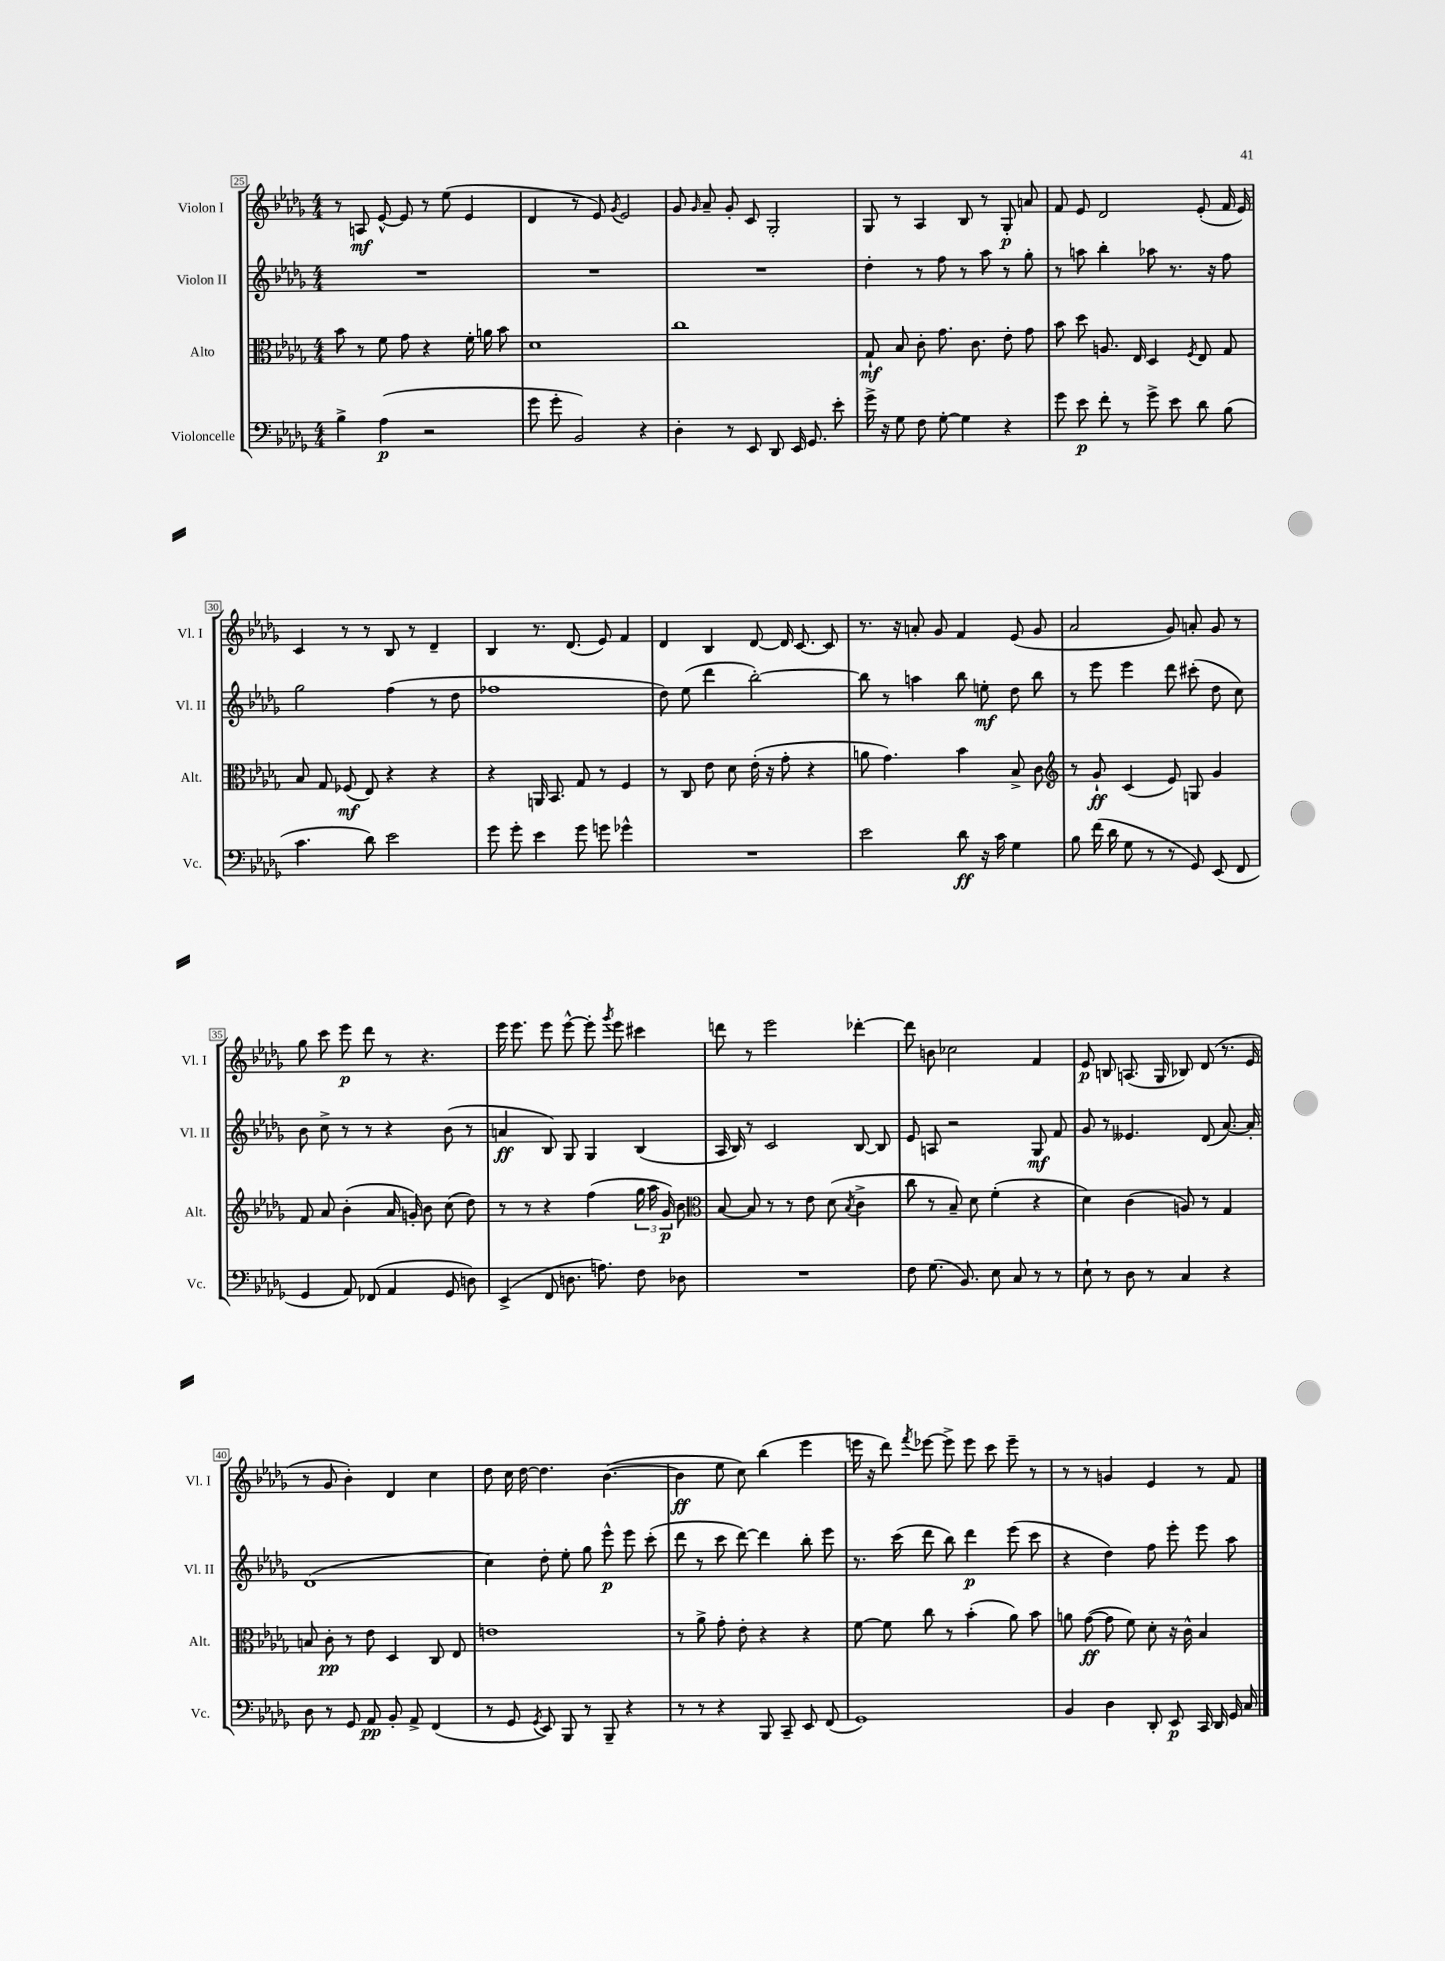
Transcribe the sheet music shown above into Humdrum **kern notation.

**kern	**kern	**kern	**kern
*staff4	*staff3	*staff2	*staff1
*clefF4	*clefC3	*clefG2	*clefG2
*k[b-e-a-d-g-]	*k[b-e-a-d-g-]	*k[b-e-a-d-g-]	*k[b-e-a-d-g-]
*M4/4	*M4/4	*M4/4	*M4/4
4B-^	8b-	1r	8r
.	8r	.	8A
(4A-	8f	.	[8e-^^
.	8g-	.	8e-]
2r	4r	.	8r
.	.	.	(8ee-
.	16f'	.	4e-
.	16a	.	.
.	8b-	.	.
=	=	=	=
8g-	1d-	1r	4d-
8g-'	.	.	.
2BB-)	.	.	8r
.	.	.	8e-)
.	.	.	8qg-
.	.	.	2e-
4r	.	.	.
=	=	=	=
4D-'	1cc	1r	8g-
.	.	.	16qqg-
.	.	.	8a-~
8r	.	.	8g-'
8EE-	.	.	8c
8DD-	.	.	2G-'
16EE-	.	.	.
8.GG-	.	.	.
8e-'	.	.	.
=	=	=	=
16g-^	8G-`	4dd-'	8G-
16r	.	.	.
8G-	8B-	.	8r
8F	8c'	8r	4A-
[8G-'	8.g-	8ff	.
4G-]	.	8r	8B-
.	8.c	.	.
.	.	8aa-	8r
4r	8e-'	8r	8G-'
.	8g-	8gg-'	8a
=	=	=	=
8g-	8b-	8r	8f
8e-	8dd-	8aa	8e-
8f'	8.A	4bb-'	2d-
8r	.	.	.
.	16E-	.	.
8g-^	4D-	8aa-	.
8e-	.	8.r	.
.	8qF	.	.
8d-	8E-	.	(8e-'
.	.	16r	.
(8B-	8G-	8ff	16f
.	.	.	16e-)
=	=	=	=
4.c	8B-	2gg-	4c
.	8G-	.	.
.	(8F-	.	8r
8d-)	8E-)	.	8r
2e-	4r	(4ff	8B-
.	.	.	8r
.	4r	8r	4d-~
.	.	8dd-	.
=	=	=	=
8g-	4r	1ff-	4B-
8g-'	.	.	.
4e-	16AA	.	8.r
.	8.BB-	.	.
.	.	.	(8.d-
8g-	8G-	.	.
8g	8r	.	8e-)
4g-^^	4F	.	4f
=	=	=	=
1r	8r	8dd-)	4d-
.	8C	(8ee-	.
.	8e-	4ddd-	4B-
.	8d-	.	.
.	(16e-'	[2bb-')	[8d-
.	16r	.	.
.	8g-'	.	16d-]
.	.	.	[8.c
.	4r	.	.
.	.	.	8c]
=	=	=	=
2e-	8a	8bb-]	8.r
.	4.g-)	8r	.
.	.	.	16r
.	.	4aa	8a'
.	.	.	8g-
8d-	4b-	8bb-	4f
16r	.	8ee'	.
16c	.	.	.
4G-	8B-^	8dd-	(8e-
.	8c	8bb-	8g-
=	=	=	=
*	*clefG2	*	*
8B-	8r	8r	2a-
(16f	8g-`	8eee-	.
16d-	.	.	.
8G-	(4c	4eee-	.
8r	.	.	.
8r	8e-)	8ddd-	8g-)
8GG-)	8G	(8ccc#'	8a'
(8EE-	4g-	8dd-	8g-
8FF	.	8cc)	8r
=	=	=	=
4GG-	8f	8b-	8gg-
.	8a-	8cc^	8ccc
8AA-)	(4b-'	8r	8eee-
(8FF-	.	8r	8ddd-
4AA-	16a-	4r	8r
.	16g')	.	.
.	8b-	.	4.r
8GG-	(8cc	(8b-	.
8D)	8dd-)	8r	.
=	=	=	=
(4EE-^	8r	4a	16eee-
.	.	.	8.eee-
.	8r	.	.
8FF	4r	8B-)	8eee-
8.D	.	8G-	[8eee-^^
.	(4ff	4G-	8eee-']
8.A)	.	.	.
.	.	.	8qggg-
.	.	.	8eee-
8F	24gg-	(4B-	4ccc#
.	24aa-	.	.
.	24g-)	.	.
8D-	8b-	.	.
=	=	=	=
*	*clefC3	*	*
1r	[8B-	16A-	8ddd
.	.	16B-)	.
.	8B-]	8r	8r
.	8r	2c	2eee-
.	8r	.	.
.	8e-	.	.
.	(8d-	.	.
.	8qB-	.	.
.	4c^	[8B-	[4ddd-'
.	.	8B-]	.
=	=	=	=
8F	8cc	8e-	8ddd-]
(8.G-	8r	8A	8b
.	8B-~)	2r	2cc-
8.BB-)	.	.	.
.	8d-	.	.
8E-	(4f'	.	.
8C	.	.	.
8r	4r	8G-	4f
8r	.	8f	.
=	=	=	=
8E-`	4d-)	8g-	8e-
8r	.	8r	8B
8D-	(4c	4.e--	(8.A
8r	.	.	.
.	.	.	16G-
4C	8A)	.	8B-)
.	8r	(8d-	(8d-
4r	4G-	[8.a-)	8.r
.	.	16a-']	16e-
=	=	=	=
8D-	8B	(1d-	8r
8r	8c'	.	8g-
8GG-	8r	.	4b-')
8AA-	8e-	.	.
8BB-'	4D-	.	4d-
8AA-^	.	.	.
(4FF	8C	.	4cc
.	8E-	.	.
=	=	=	=
8r	1e	4cc)	8dd-
8GG-	.	.	16cc
.	.	.	[16dd-
8qGG-	.	.	.
8EE-)	.	8dd-'	4.dd-]
8BBB-	.	8ee-'	.
8r	.	8gg-	.
8BBB-~	.	8eee-^^	([4.b-
4r	.	8eee-	.
.	.	(8ccc'	.
=	=	=	=
8r	8r	8ddd-	4b-]
8r	8a-^	8r	.
4r	8g-'	8ccc	8ee-
.	8e-'	[8ddd-)	8cc)
8BBB-	4r	4ddd-]	(4bb-
8CC~	.	.	.
8EE-	4r	8bb-'	4eee-
(8FF	.	8eee-	.
=	=	=	=
1GG-)	[8f	8.r	16eee
.	.	.	16r
.	8f]	.	8ddd-)
.	.	(16ccc	.
.	.	.	8qfff
.	8cc	8ddd-	[8eee-
.	8r	8bb-)	8eee-^]
.	(4b-'	4ddd-	8eee-
.	.	.	8ccc
.	8a-)	(8eee-	8eee-~
.	8b-	8ccc	8r
=	=	=	=
4BB-	8a	4r	8r
.	([8g-	.	8r
4D-	8g-]	4dd-)	4g
.	8f)	.	.
8DD-'	8d-'	8ff	4e-
8EE-	16r	8eee-'	.
.	16c^^	.	.
16CC	4B-	8eee-	8r
16DD-	.	.	.
16GG-	.	8aa-	8f
16C	.	.	.
==	==	==	==
*-	*-	*-	*-
